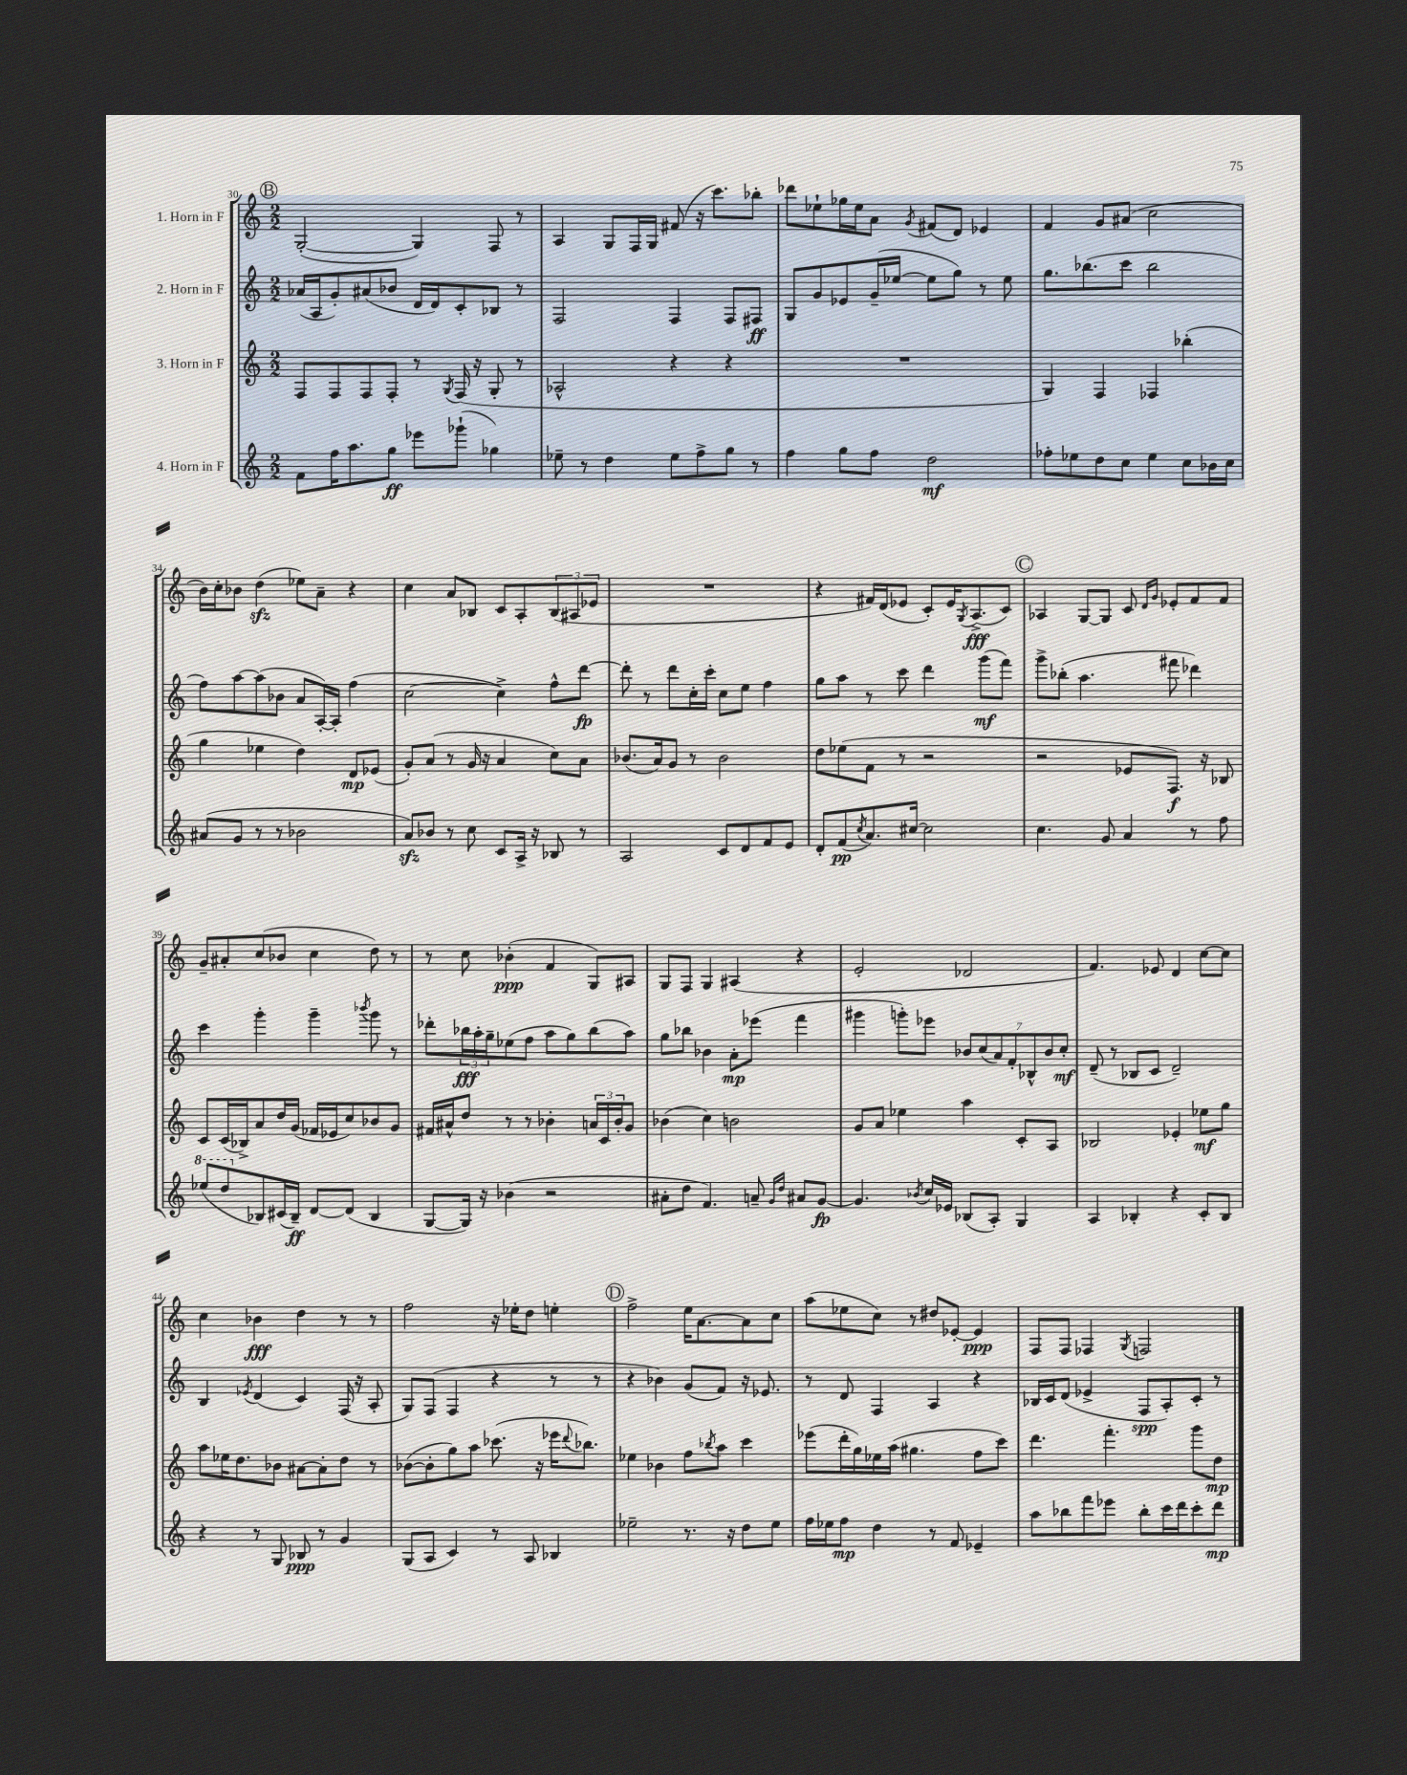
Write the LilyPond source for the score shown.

<<
\new StaffGroup <<
\new Staff = "s0" \with { instrumentName = "1. Horn in F" } {
    \clef treble \key c \major \numericTimeSignature \time 2/2
    \mark \markup { \circle "B" } g2~-.( g4) f8 r8 |
    a4 g8 f16 g16 fis'8( r16 c'''8.) bes''8-. |
    des'''8 ees''8-! ges''16 ees''16 a'8 \acciaccatura { g'8 } fis'8( d'8) ees'4 |
    f'4 g'8 ais'8( c''2 |
    b'16) c''16-. bes'8 d''4\sfz( ees''8) a'8-- r4 |
    c''4 a'8 bes8 c'8 a8-. \tuplet 3/2 { bes8( ais8 ees'8 } |
    R1 |
    r4 fis'16) d'16( ees'8 c'8-.) ees'16 \acciaccatura { g8 } a8.->\fff( c'8) |
    \mark \markup { \circle "C" } aes4 g8~ g8 c'8 \grace { d'16 g'16 } ees'8-. f'8 f'8 |
    g'8-- ais'8-. c''8( bes'8 c''4 d''8) r8 |
    r8 c''8 bes'4-.\ppp( f'4 g8) ais8 |
    g8 f8 g4 ais4( r4 |
    e'2-. des'2 |
    f'4.) ees'8 d'4 c''8~ c''8 |
    c''4 bes'4\fff d''4 r8 r8 |
    f''2 r16 ees''16-. d''8 e''4-. |
    \mark \markup { \circle "D" } f''2-> e''16 a'8.~ a'8 c''8 |
    a''8( ees''8 c''8) r8 dis''8 ees'8~-. ees'4\ppp |
    f8 f8 fes4 \acciaccatura { g8 } f2 \bar "|." |
}
\new Staff = "s1" \with { instrumentName = "2. Horn in F" } {
    \clef treble \key c \major \numericTimeSignature \time 2/2
    \mark \markup { \circle "B" } aes'16( a16 g'8-.) ais'8( bes'8 d'16 d'16) c'8-. bes8 r8 |
    f2 f4 f8 fis8\ff |
    g8 g'8 ees'8 g'16--( ees''16~ ees''8 g''8) r8 ees''8 |
    g''8. bes''8.( c'''8 bes''2 |
    f''8) a''8~ a''8( bes'8 a'8 a16~-.) a16-. f''4( |
    c''2~ c''4->) f''8-^ d'''8~\fp |
    d'''8-. r8 d'''8 c''16-. c'''16-. c''8 e''8 f''4 |
    g''8 a''8 r8 c'''8 d'''4 g'''8\mf( f'''8) |
    \mark \markup { \circle "C" } g'''8-> bes''8-.( a''4. fis'''8 des'''4) |
    c'''4 g'''4-. g'''4-- \acciaccatura { bes'''8 } g'''8 r8 |
    des'''8-. \tuplet 3/2 { bes''16\fff a''16-. g''16-- } ees''8( f''8 a''8 g''8) bes''8( a''8) |
    g''8 bes''8 bes'4 a'8-.\mp ees'''8( f'''4 |
    gis'''4 g'''8-.) ees'''8 \tuplet 7/4 { bes'8 c''8( a'8) f'8-. bes8-^ bes'8 c''8-.\mf } |
    d'8--( r8 bes8 c'8 d'2--) |
    b4 \acciaccatura { ees'8 } d'4( c'4) f16( r16 a8-. |
    g8) f8( f4 r4 r8 r8 |
    \mark \markup { \circle "D" } r4 bes'4) g'8( f'8) r16 ees'8. |
    r8 d'8 f4 a4 r4 |
    bes16 c'16 d'8( ees'4-> f8\spp a8-.) c'8-. r8 \bar "|." |
}
\new Staff = "s2" \with { instrumentName = "3. Horn in F" } {
    \clef treble \key c \major \numericTimeSignature \time 2/2
    \mark \markup { \circle "B" } f8 f8 f8 f8-. r8 \acciaccatura { g8 } f16( r16 g8-. r8 |
    aes2-^ r4 r4 |
    R1 |
    g4) f4 fes4 bes''4-.( |
    g''4 ees''4 d''4) d'8\mp ees'8( |
    g'8-.) a'8( r8 g'16 r16 a'4 c''8) a'8 |
    bes'8.( a'16) g'8 r8 bes'2 |
    d''8 ees''8( f'8 r8 r2 |
    \mark \markup { \circle "C" } r2 ees'8 f8.\f) r16 bes8 |
    c'8 c'16( bes16->) a'8 d''16 g'16( fes'16 ees'16 c''8) bes'8 g'8 |
    fis'16 ais'16-^ d''8 r8 r8 bes'4-. \tuplet 3/2 { a'16 c'16 bes'16-. } g'8 |
    bes'4( c''4) b'2 |
    g'8 a'8 ees''4 a''4 c'8-. a8 |
    bes2 ees'4-. ees''8\mf g''8 |
    a''8 ees''16 d''8. bes'8 ais'8~ ais'8-. d''8 r8 |
    bes'8~( bes'8-. g''8) a''8 ces'''8.( r16 ees'''16 \appoggiatura { d'''8 } bes''8.) |
    \mark \markup { \circle "D" } ees''4 bes'4 f''8 \acciaccatura { bes''8 } a''8 c'''4 |
    ees'''8( d'''16-. g''16) ees''16 a''16( gis''4. f''8 c'''8) |
    d'''4. f'''4.-. g'''8 d''8\mp \bar "|." |
}
\new Staff = "s3" \with { instrumentName = "4. Horn in F" } {
    \clef treble \key c \major \numericTimeSignature \time 2/2
    \mark \markup { \circle "B" } f'8 f''16 a''8. g''8\ff ees'''8 ges'''8-!( ges''4) |
    ees''8-- r8 d''4 ees''8 f''8-> g''8 r8 |
    f''4 g''8 f''8 d''2\mf |
    fes''8-. ees''8 d''8 c''8 ees''4 c''8 bes'16 c''16 |
    ais'8( g'8 r8 r8 bes'2 |
    a'8\sfz) bes'8 r8 c''8 c'8 a16-> r16 bes8 r8 |
    a2 c'8 d'8 f'8 e'8 |
    d'8-. f'8\pp( \acciaccatura { c''8 } a'8.) cis''16~ cis''2 |
    \mark \markup { \circle "C" } c''4. g'8 a'4 r8 f''8 |
    \ottava #1 ees'''8( d'''8 \ottava #0 bes8) cis'16( bes16--\ff) d'8~ d'8( bes4 |
    g8~ g16) r16 bes'4( r2 |
    ais'8-. d''8 f'4.) a'8-- \grace { g'16 d''16 } ais'8 g'8~\fp |
    g'4. \acciaccatura { bes'8 } c''16 ees'16 bes8( a8-.) g4 |
    a4 bes4-. r4 c'8-. bes8 |
    r4 r8 g8 bes8\ppp r8 g'4 |
    g8( a8 c'4) r8 a8 bes4 |
    \mark \markup { \circle "D" } ees''2-- r8. r16 d''8 ees''8 |
    f''16 ees''16 f''8\mp d''4 r8 f'8 ees'4-- |
    a''8 bes''8 f'''8 ees'''8 bes''8-. c'''16 d'''16 c'''8-. d'''8\mp \bar "|." |
}
>>
>>
\layout { \context { \Score currentBarNumber = #30 } }
